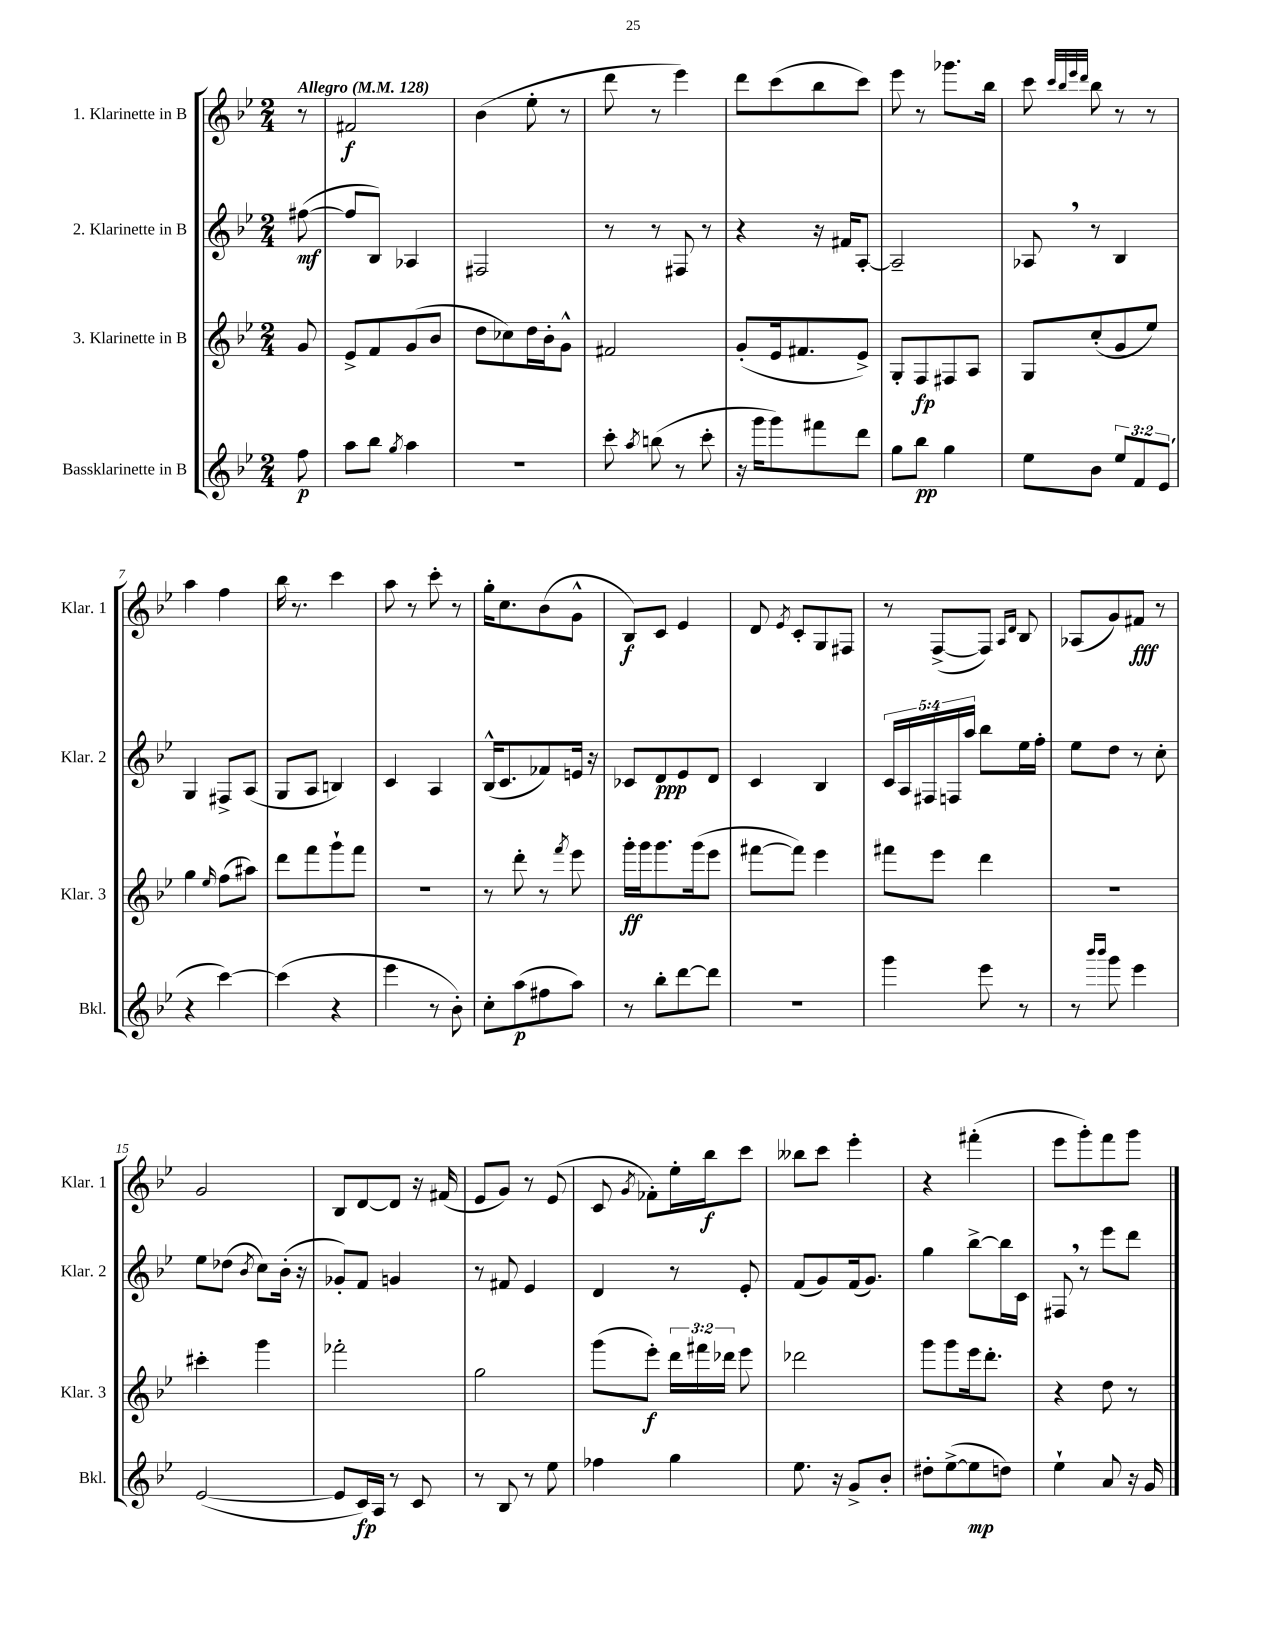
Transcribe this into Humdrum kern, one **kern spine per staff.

**kern	**kern	**kern	**kern
*staff4	*staff3	*staff2	*staff1
*clefG2	*clefG2	*clefG2	*clefG2
*k[b-e-]	*k[b-e-]	*k[b-e-]	*k[b-e-]
*M2/4	*M2/4	*M2/4	*M2/4
*MM128	*MM128	*MM128	*MM128
8ff	8g	([8ff#	8r
=	=	=	=
8aa	8e-^	8ff#]	2f#
8bb-	8f	8B-)	.
8qgg	.	.	.
4aa	(8g	4A-	.
.	8b-	.	.
=	=	=	=
2r	8dd	2F#	(4b-
.	8cc-)	.	.
.	16dd	.	8ee-'
.	16b-'	.	.
.	8g^^	.	8r
=	=	=	=
8ccc'	2f#	8r	8ddd
8qaa	.	.	.
(8bb	.	8r	8r
8r	.	8F#	4eee-)
8ccc'	.	8r	.
=	=	=	=
16r	(8g'	4r	8ddd
16ggg	.	.	.
8ggg)	16e-	.	(8ccc
.	8.f#	.	.
8fff#	.	16r	8bb-
.	.	16f#	.
8ddd	8e-^)	[8A'	8ccc)
=	=	=	=
8gg	8G'	2A~]	8eee-
8bb-	8F	.	8r
4gg	8F#	.	8.ggg-
.	8A	.	.
.	.	.	16bb-
=	=	=	=
8ee-	8G	8A-	8ccc
.	.	.	32qqccc
.	.	.	32qqbb-
.	.	.	32qqeee-
.	.	.	32qqddd
8b-	(8cc'	8r	8bb-
12ee-	8g	4B-	8r
12f	.	.	.
.	8ee-)	.	8r
(12e-	.	.	.
=	=	=	=
4r	4gg	4G	4aa
.	16qqee-	.	.
[4ccc)	(8ff	8F#^	4ff
.	8aa#)	(8A	.
=	=	=	=
(4ccc]	8ddd	8G	16bb-
.	.	.	8.r
.	8fff	8A	.
4r	8ggg`	4B)	4ccc
.	8fff	.	.
=	=	=	=
4eee-	2r	4c	8aa
.	.	.	8r
8r	.	4A	8ccc'
8b-')	.	.	8r
=	=	=	=
8cc'	8r	(16B-^^	16gg'
.	.	8.c	8.cc
(8aa	8ddd'	.	.
8ff#	8r	8f-)	(8b-
.	8qfff	.	.
8aa)	8eee-	16e	8g^^
.	.	16r	.
=	=	=	=
8r	16ggg'	8c-	8B-)
.	16ggg	.	.
8bb-'	8.ggg	8d	8c
[8ddd	.	8e-	4e-
.	(16ggg	.	.
8ddd]	8eee-	8d	.
=	=	=	=
2r	[8fff#	4c	8d
.	.	.	8qe-
.	8fff#])	.	8c'
.	4eee-	4B-	8G
.	.	.	8F#
=	=	=	=
4ggg	8fff#	20c	8r
.	.	20A	.
.	.	20F#	.
.	8eee-	.	([8F^
.	.	20F	.
.	.	20aa	.
8eee-	4ddd	8bb-	8F])
.	.	.	16qqA
.	.	.	16qqd
8r	.	16ee-	8B-
.	.	16ff'	.
=	=	=	=
8r	2r	8ee-	(8A-
16qqbbb-	.	.	.
16qqbbb-	.	.	.
8ggg	.	8dd	8g)
4eee-	.	8r	8f#
.	.	8cc'	8r
=	=	=	=
([2e-	4ccc#'	8ee-	2g
.	.	(8dd-	.
.	.	8qb-	.
.	4ggg	8cc)	.
.	.	(16b-'	.
.	.	16r	.
=	=	=	=
8e-]	2fff-'	8g-')	8B-
16c)	.	8f	[8d
16A	.	.	.
8r	.	4g	8d]
8c	.	.	16r
.	.	.	(16f#
=	=	=	=
8r	2gg	8r	8e-
8B-	.	8f#	8g)
8r	.	4e-	8r
8ee-	.	.	(8e-
=	=	=	=
4ff-	(8ggg	4d	8c
.	.	.	8qg
.	8eee-')	.	8f-')
4gg	24ddd	8r	16ee-'
.	24fff#	.	.
.	.	.	16bb-
.	24ddd-	.	.
.	8eee-	8e-'	8ccc
=	=	=	=
8.ee-	2ddd-	(8f	8bb--
.	.	8g)	8ccc
16r	.	.	.
8g^	.	(16f	4eee-'
.	.	8.g)	.
8b-'	.	.	.
=	=	=	=
8dd#'	8ggg	4gg	4r
([8ee-^	8ggg	.	.
8ee-]	16eee-	[8bb-^	(4fff#'
.	8.ddd'	.	.
8dd)	.	16bb-]	.
.	.	16c	.
=	=	=	=
4ee-`	4r	8F#	8eee-
.	.	8r	8ggg')
8a	8dd	8eee-	8fff
16r	8r	8ddd	8ggg
16g	.	.	.
==	==	==	==
*-	*-	*-	*-
